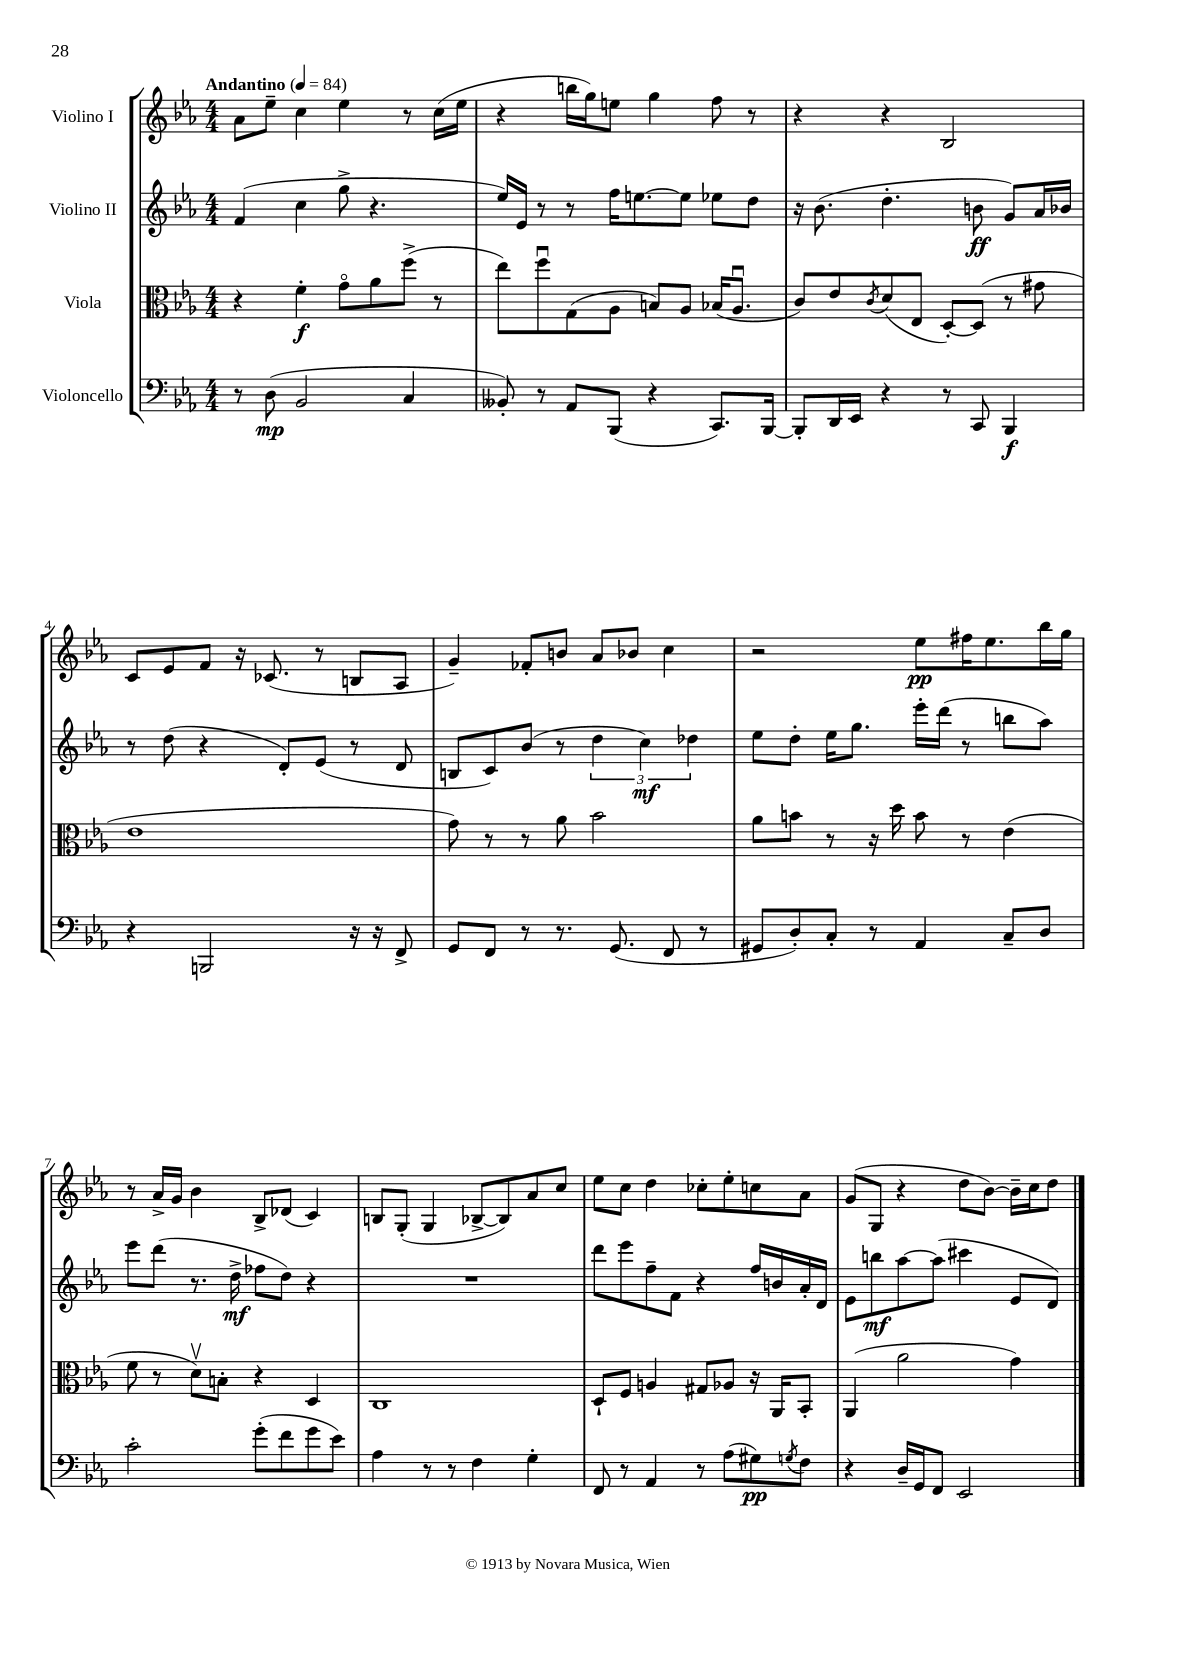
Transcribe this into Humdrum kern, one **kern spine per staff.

**kern	**dynam	**kern	**dynam	**kern	**dynam	**kern	**dynam
*part4	*part4	*part3	*part3	*part2	*part2	*part1	*part1
*staff4	*staff4	*staff3	*staff3	*staff2	*staff2	*staff1	*staff1
*I"Violoncello	*	*I"Viola	*	*I"Violino II	*	*I"Violino I	*
*clefF4	*	*clefC3	*	*clefG2	*	*clefG2	*
*k[b-e-a-]	*	*k[b-e-a-]	*	*k[b-e-a-]	*	*k[b-e-a-]	*
*M4/4	*	*M4/4	*	*M4/4	*	*M4/4	*
*MM84	*	*MM84	*	*MM84	*	*MM84	*
=1	=1	=1	=1	=1	=1	=1	=1
!	!	!	!	!	!	!LO:TX:a:B:t=Andantino	!
8r	.	4r	.	(4f/	.	8a-\L	.
(8D\	mp	.	.	.	.	8ee-~\J	.
2BB-/	.	4f'\	f	4cc\	.	4cc\	.
.	.	8g\L	.	8gg^\	.	4ee-\	.
.	.	8a-\	.	4.r	.	.	.
4C/	.	(8ff^\J	.	.	.	8r	.
.	.	8r	.	.	.	(16cc\LL	.
.	.	.	.	.	.	16ee-\JJ	.
=2	=2	=2	=2	=2	=2	=2	=2
8BB--X'/)	.	8ee-\L)	.	16ee-/LL)	.	4r	.
.	.	.	.	16e-/JJ	.	.	.
8r	.	8ffu\	.	8r	.	.	.
8AA-/L	.	(8G\	.	8r	.	16bbn\LL	.
.	.	.	.	.	.	16gg\J)	.
(8BBB-/J	.	8A-\J	.	16ff\KL	.	8een\J	.
.	.	.	.	[8.een\	.	.	.
4r	.	8Bn/L)	.	.	.	4gg\	.
.	.	8A-/J	.	8ee\J]	.	.	.
8.CC/L)	.	(16B-X/KL	.	8ee-X\L	.	8ff\	.
.	.	8.A-u/J	.	.	.	.	.
.	.	.	.	8dd\J	.	8r	.
[16BBB-/Jk	.	.	.	.	.	.	.
=3	=3	=3	=3	=3	=3	=3	=3
8BBB-'/L]	.	8c/L)	.	16r	.	4r	.
.	.	.	.	(8.b-\	.	.	.
16DD/L	.	8e-/	.	.	.	.	.
16EE-/JJ	.	.	.	.	.	.	.
.	.	8qc/	.	.	.	.	.
4r	.	(8d/	.	4.dd'\	.	4r	.
.	.	8E-/J	.	.	.	.	.
8r	.	[8D'/L)	.	.	.	2B-/	.
8CC/	.	(8D/J]	.	8bn\	ff	.	.
4BBB-/	f	8r	.	8g/L)	.	.	.
.	.	8g#X\	.	16a-/L	.	.	.
.	.	.	.	16b-X/JJ	.	.	.
!!LO:LB:g=z
=4	=4	=4	=4	=4	=4	=4	=4
4r	.	1e-	.	8r	.	8c/L	.
.	.	.	.	(8dd\	.	8e-/	.
2BBBn/	.	.	.	4r	.	8f/J	.
.	.	.	.	.	.	16r	.
.	.	.	.	.	.	(8.c-X/	.
.	.	.	.	8d'/L)	.	.	.
.	.	.	.	(8e-/J	.	8r	.
16r	.	.	.	8r	.	8Bn/L	.
16r	.	.	.	.	.	.	.
8FF^/	.	.	.	8d/	.	8A-/J	.
=5	=5	=5	=5	=5	=5	=5	=5
8GG/L	.	8g\)	.	8Bn/L	.	4g~/)	.
8FF/J	.	8r	.	8c/)	.	.	.
8r	.	8r	.	(8b-/J	.	8f-X'/L	.
8.r	.	8a-\	.	8r	.	8bn/J	.
.	.	2b-\	.	6dd\	.	8a-/L	.
(8.GG/	.	.	.	.	.	.	.
.	.	.	.	.	.	8b-X/J	.
.	.	.	.	6cc\)	mf	.	.
8FF/	.	.	.	.	.	4cc\	.
.	.	.	.	6dd-X\	.	.	.
8r	.	.	.	.	.	.	.
=6	=6	=6	=6	=6	=6	=6	=6
8GG#X/L	.	8a-\L	.	8ee-\L	.	2r	.
8D'/)	.	8bn\J	.	8dd'\J	.	.	.
8C'/J	.	8r	.	16ee-\KL	.	.	.
.	.	.	.	8.gg\J	.	.	.
8r	.	16r	.	.	.	.	.
.	.	16dd\	.	.	.	.	.
4AA-/	.	8b\	.	16eee-'\LL	.	8ee-\L	pp
.	.	.	.	(16ddd\JJ	.	.	.
.	.	8r	.	8r	.	16ff#X\K	.
.	.	.	.	.	.	8.ee-\	.
8C~/L	.	(4e-\	.	8bbn\L	.	.	.
8D/J	.	.	.	8aa-\J)	.	16bb-\L	.
.	.	.	.	.	.	16gg\JJ	.
!!LO:LB:g=z
=7	=7	=7	=7	=7	=7	=7	=7
2c'\	.	8f\	.	8eee-\L	.	8r	.
.	.	8r	.	(8ddd\J	.	16a-^/LL	.
.	.	.	.	.	.	16g/JJ	.
.	.	8dv\L)	.	8.r	.	4b-\	.
.	.	8Bn'\J	.	.	.	.	.
.	.	.	.	16dd^\	mf	.	.
(8g'\L	.	4r	.	8ff-X\L	.	8B-^/L	.
8f\	.	.	.	8dd\J)	.	(8d-X/J	.
8g\	.	4D/	.	4r	.	4c/)	.
8e-\J)	.	.	.	.	.	.	.
=8	=8	=8	=8	=8	=8	=8	=8
4A-\	.	1C	.	1r	.	8Bn/L	.
.	.	.	.	.	.	(8G'/J	.
8r	.	.	.	.	.	4G/	.
8r	.	.	.	.	.	.	.
4F\	.	.	.	.	.	[8B-X^/L	.
.	.	.	.	.	.	8B-/])	.
4G'\	.	.	.	.	.	8a-/	.
.	.	.	.	.	.	8cc/J	.
=9	=9	=9	=9	=9	=9	=9	=9
8FF/	.	8D`/L	.	8ddd\L	.	8ee-\L	.
8r	.	8F/J	.	8eee-\	.	8cc\J	.
4AA-/	.	4An/	.	8ff~\	.	4dd\	.
.	.	.	.	8f\J	.	.	.
8r	.	8G#X/L	.	4r	.	8cc-X'\L	.
(8A-\L	.	8A-X/J	.	.	.	8ee-'\	.
8G#X\)	pp	16r	.	16ff/LL	.	8ccn\	.
.	.	16AA-/KL	.	16bn/	.	.	.
8qGn/	.	.	.	.	.	.	.
8F\J	.	8BB-'/J	.	16a-'/	.	8a-\J	.
.	.	.	.	16d/JJ	.	.	.
=10	=10	=10	=10	=10	=10	=10	=10
4r	.	(4AA-/	.	8e-\L	.	(8g/L	.
.	.	.	.	8bbn\	mf	8G/J	.
16D~/LL	.	2a-\	.	[8aa-\	.	4r	.
16GG/J	.	.	.	.	.	.	.
8FF/J	.	.	.	(8aa-\J]	.	.	.
2EE-/	.	.	.	4ccc#X\	.	8dd\L	.
.	.	.	.	.	.	[8b-\J)	.
.	.	4g\)	.	8e-/L	.	16b-~\LL]	.
.	.	.	.	.	.	16cc\J	.
.	.	.	.	8d/J)	.	8dd\J	.
==	==	==	==	==	==	==	==
*-	*-	*-	*-	*-	*-	*-	*-
